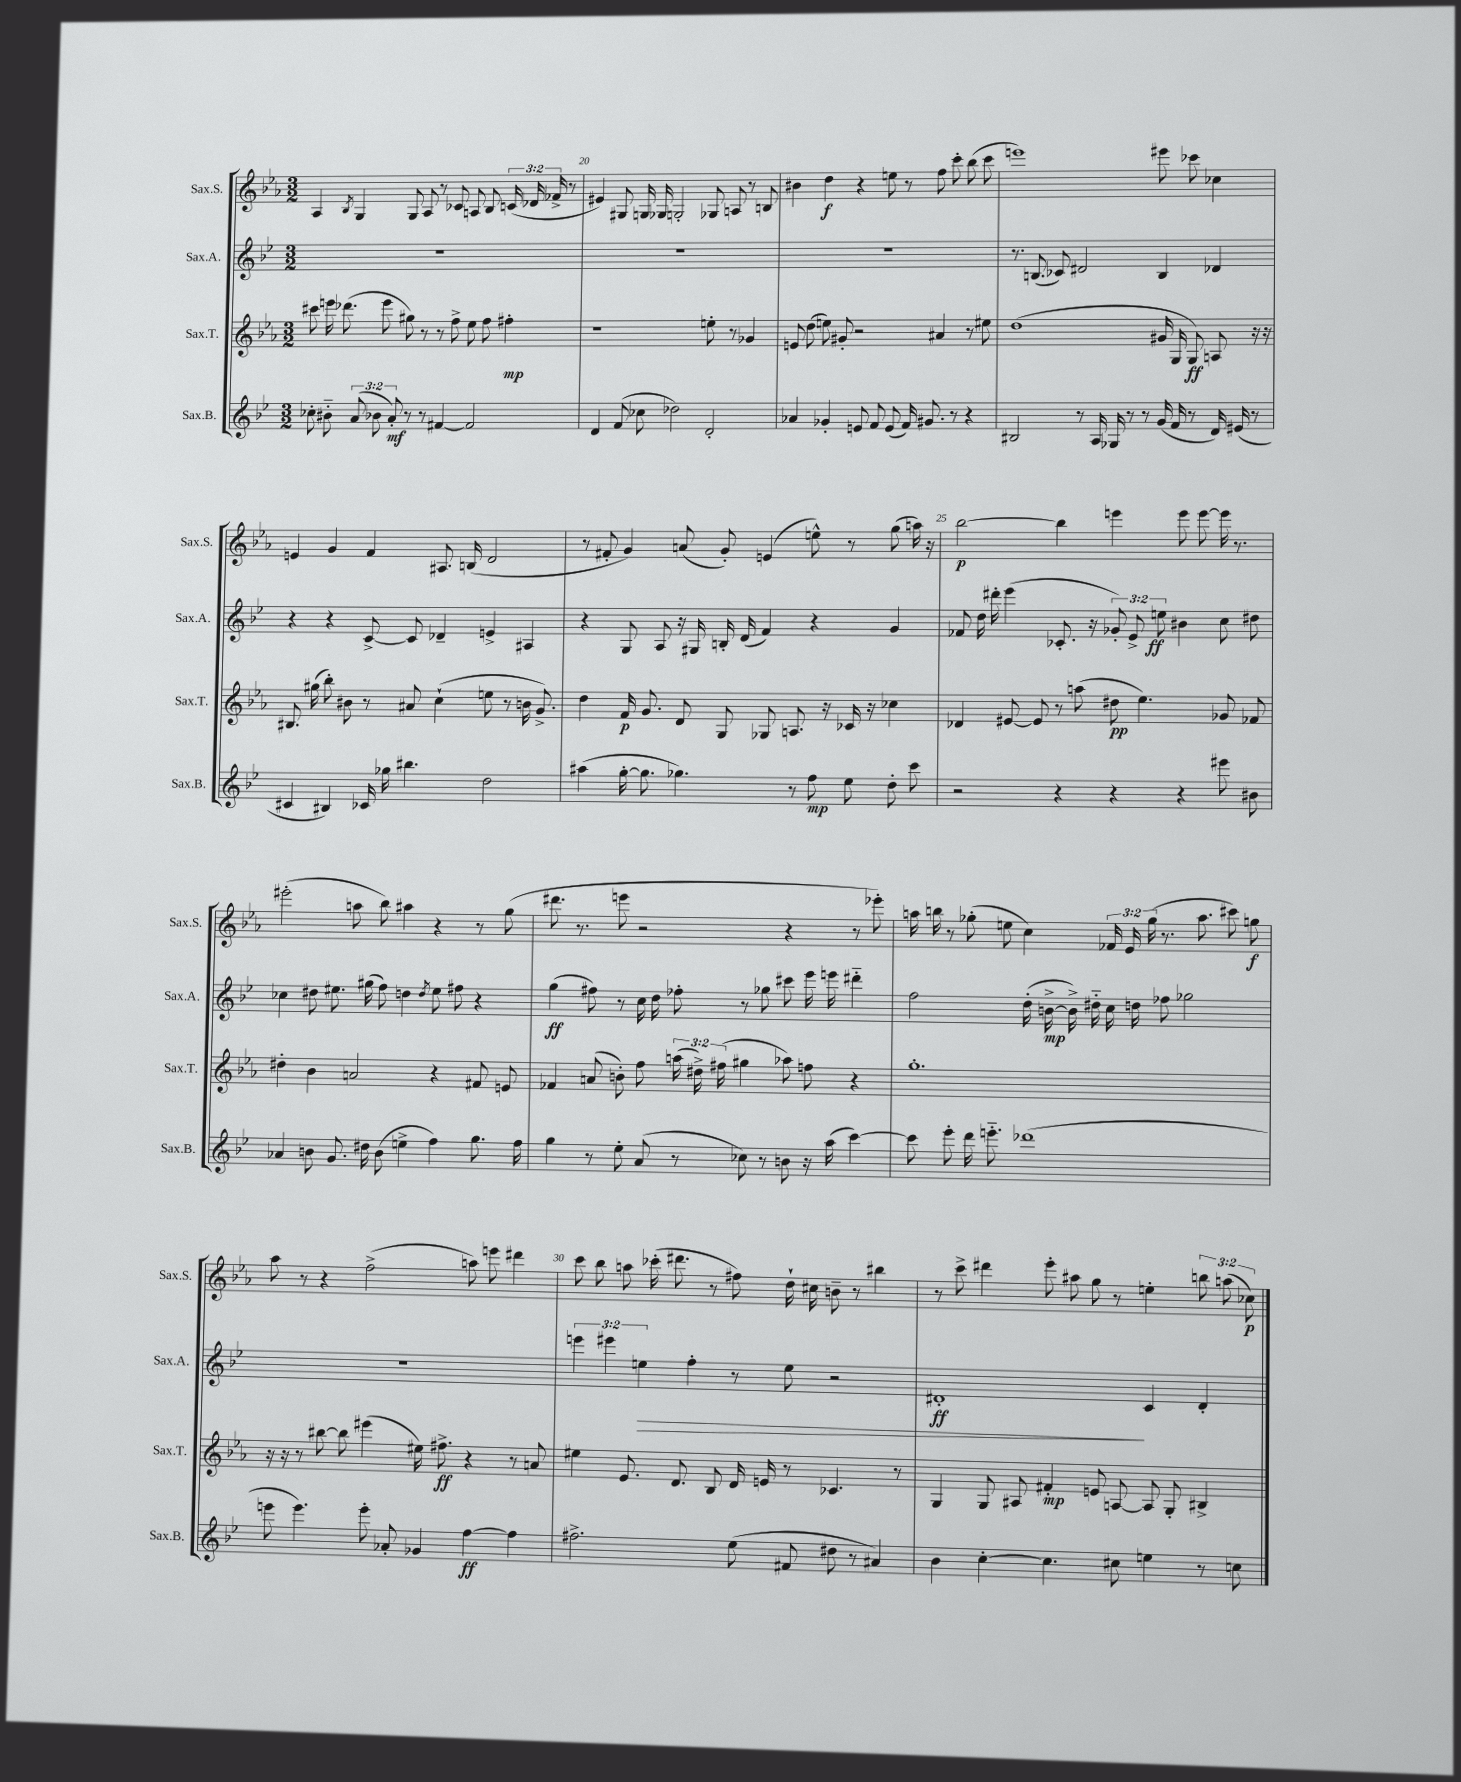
<<
\new StaffGroup <<
\new Staff = "s0" \with { instrumentName = "Sax.S." shortInstrumentName = "Sax.S." } {
    \clef treble \key ees \major \numericTimeSignature \time 3/2 \override Staff.TupletNumber.text = #tuplet-number::calc-fraction-text
    \autoBeamOff aes4 \acciaccatura { bes8 } g4 g8 aes8 r8 ces'8 a8 bes8 \tuplet 3/2 { c'16( des'16 fes'16-> } r8 |
    eis'4) gis8 g16 ges16 g2-. ges8 a8 r8 b8 |
    bis'4 d''4\f r4 e''8 r8 f''8 c'''8-. bes''8( c'''8 |
    e'''1) eis'''8 ces'''8 ces''4 |
    e'4 g'4 f'4 ais8. b16( d'2 |
    r8 fis'8-. g'4) a'8( g'8-.) e'4( e''8-^) r8 g''8( a''16) r16 |
    bes''2~\p bes''4 e'''4 e'''8 e'''8~ e'''16 r8. |
    eis'''2-.( a''8 bes''8) ais''4 r4 r8 g''8( |
    dis'''8. r8. e'''8 r2 r4 r8 ees'''8-.) |
    a''16 b''16 r8 ges''8-.( e''8 c''4) \tuplet 3/2 { fes'16 ees'16 ges''16( } r8. a''8. cis'''8) g''8\f |
    aes''8 r8 r4 f''2->( a''8) e'''8 dis'''4 |
    c'''8 bes''8 a''8 ces'''16-.( dis'''8. r8 fis''8) d''16-! cis''16 b'8-- r8 bis''4 |
    r8 c'''8-> dis'''4 ees'''8-. ais''8 g''8 r8 e''4-. \tuplet 3/2 { b''8 a''8( ces''8\p) } \bar "|." |
}
\new Staff = "s1" \with { instrumentName = "Sax.A." shortInstrumentName = "Sax.A." } {
    \clef treble \key bes \major \numericTimeSignature \time 3/2 \override Staff.TupletNumber.text = #tuplet-number::calc-fraction-text
    \autoBeamOff R1. |
    R1. |
    R1. |
    r8. b8.( ces'8) dis'2 b4 des'4 |
    r4 r4 c'8~-> c'8 des'4-- e'4-> ais4 |
    r4 g8 a8 r16 gis16 b16-. d'16( f'4) r4 g'4 |
    fes'8 d''16 dis'''16-. ees'''4( ces'8.-. r16 \tuplet 3/2 { ges'8-.) ees'8-> e''8\ff } bis'4 c''8 dis''8 |
    ces''4 dis''8 eis''8. gis''16( f''8) d''4 \acciaccatura { d''8 } eis''8 fis''8 r4 |
    g''4\ff( fis''8) r8 c''16 d''16 fes''8-. r8 ges''8 cis'''8 ees'''16 e'''16 dis'''4-_ |
    f''2 d''16-.( b'16~->\mp b'16->) dis''16-_ c''16 d''16 fes''8 ges''2 |
    R1. |
    \tuplet 3/2 { e'''4 eis'''4 e''4\> } f''4-. r8 e''8 r2 |
    dis'1-.\ff\! c'4 dis'4-. \bar "|." |
}
\new Staff = "s2" \with { instrumentName = "Sax.T." shortInstrumentName = "Sax.T." } {
    \clef treble \key ees \major \numericTimeSignature \time 3/2 \override Staff.TupletNumber.text = #tuplet-number::calc-fraction-text
    \autoBeamOff cis'''8 e'''16 des'''8.( e'''8 gis''8) r8 r8 f''8-> ees''8 f''8 fis''4-.\mp |
    r1 e''8-. r8 ges'4 |
    e'8 d''8( e''8) gis'8-. r2 ais'4 r8 eis''8 |
    d''1( gis'16 g16 g8\ff) a8 r16 r16 |
    bis8. gis''16( bes''8-.) bis'8 r8 ais'8 c''4-!( e''8 r8 b'16 g'8.->) |
    d''4 f'16\p g'8. d'8 g8 ges8 a8. r16 ces'16 r16 ces''4 |
    des'4 eis'8~ eis'8 r8 a''8( dis''8\pp ees''4.) ges'8 fes'8 |
    dis''4-. bes'4 a'2 r4 fis'8 e'8 |
    fes'4 a'8( b'8-.) f''8 \tuplet 3/2 { a''16( dis''16->) fis''16( } gis''4 aes''8) f''8 r4 |
    g''1.-. |
    r16 r16 r8 bis''8~ bis''8 eis'''4( eis''16) fis''8.->\ff r4 r8 a'8 |
    eis''4 ees'8. d'8. bes8 d'16 e'16 r8 ces'4. r8 |
    g4 g8 ais8 fis'4-.\mp e'8 a8~ a8 g8-. bis4-> \bar "|." |
}
\new Staff = "s3" \with { instrumentName = "Sax.B." shortInstrumentName = "Sax.B." } {
    \clef treble \key bes \major \numericTimeSignature \time 3/2 \override Staff.TupletNumber.text = #tuplet-number::calc-fraction-text
    \autoBeamOff ces''8-. bis'8-_ \tuplet 3/2 { a'8( bes'8 a'8-.\mf) } r8 r8 fis'4~ fis'2 |
    d'4 f'8( ces''8 des''2) d'2-. |
    aes'4 ges'4-. e'8 f'8 e'8( f'16) gis'8. r8 r4 |
    bis2 r8 a16 ges16 r8 r8 g'16( f'16 r8 d'16) eis'16( r8 |
    cis'4 bis4) ces'16 ges''16 bis''4. d''2 |
    ais''4( g''16~-. g''8. ges''4.) r8 f''8\mp ees''8 d''8-. c'''8 |
    r2 r4 r4 r4 eis'''8 bis'8 |
    aes'4 b'8 g'8. dis''16 b'8( e''4-> f''4) g''8. f''16 |
    g''4 r8 ees''8-. a'8( r8 ces''8) r8 b'8 r16 a''16( c'''4~) |
    c'''8 ees'''8-. d'''16 e'''8.-_ des'''1( |
    e'''8 e'''4.) e'''8-. aes'8-. ges'4 f''4~\ff f''4 |
    fis''2.-> ees''8( fis'8 dis''8 r8 ais'4) |
    bes'4 c''4~-. c''4. cis''8 e''4 r8 c''8 \bar "|." |
}
>>
>>
\layout { \context { \Score currentBarNumber = #19 \override BarNumber.break-visibility = ##(#f #t #t) barNumberVisibility = #(every-nth-bar-number-visible 5) } }
